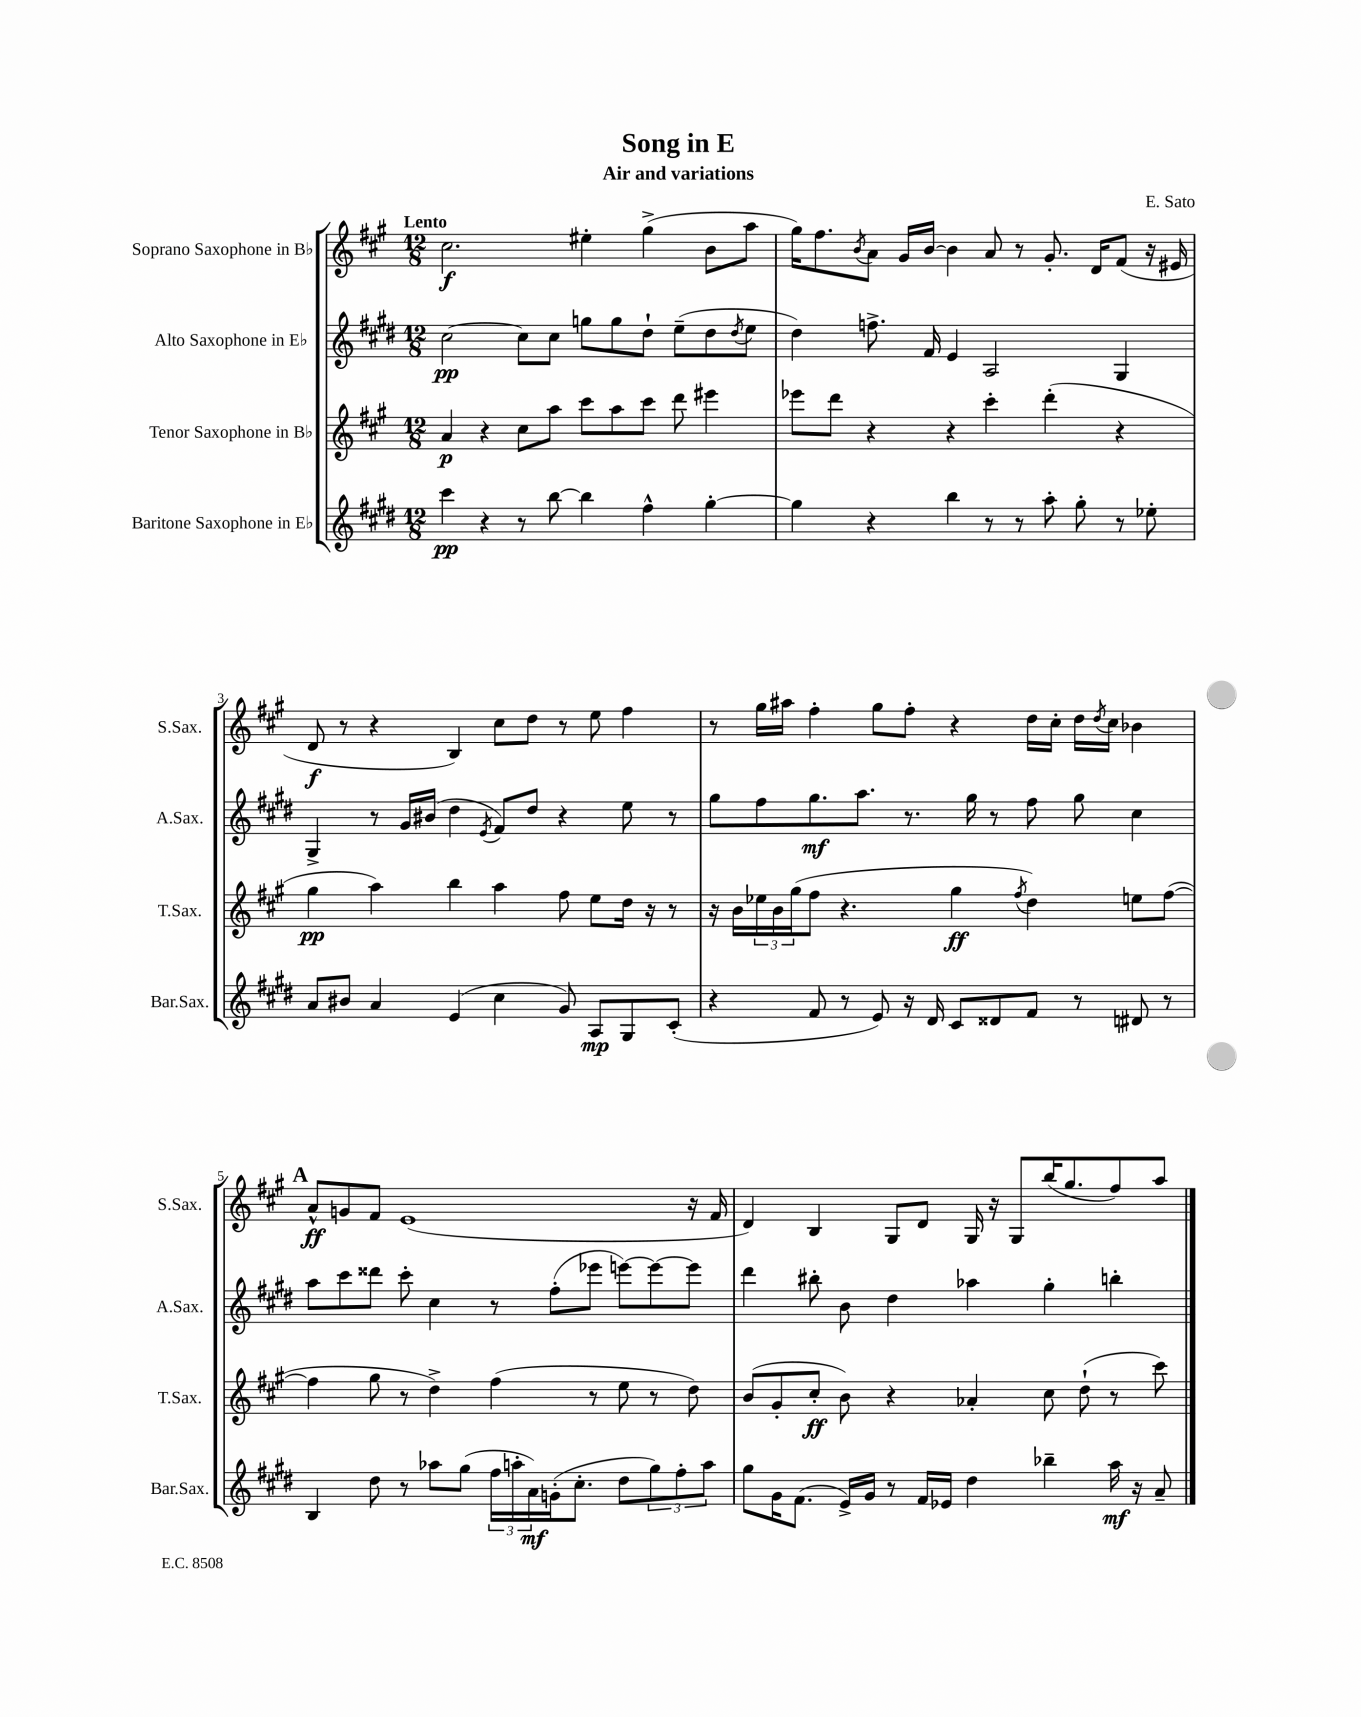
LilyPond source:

\header { title = "Song in E" composer = "E. Sato" subtitle = "Air and variations" }
<<
\new StaffGroup <<
\new Staff = "s0" \with { instrumentName = "Soprano Saxophone in Bb" shortInstrumentName = "S.Sax." } {
    \clef treble \key a \major \numericTimeSignature \time 12/8 \tempo "Lento"
    cis''2.\f eis''4-. gis''4->( b'8 a''8 |
    gis''16) fis''8. \acciaccatura { b'8 } a'8 gis'16 b'16~ b'4 a'8 r8 gis'8.-. d'16 fis'8( r16 eis'16 |
    d'8\f r8 r4 b4) cis''8 d''8 r8 e''8 fis''4 |
    r8 gis''16 ais''16 fis''4-. gis''8 fis''8-. r4 d''16 cis''16-. d''16 \acciaccatura { d''8 } cis''16 bes'4 |
    \mark \markup { \bold "A" } a'8-^\ff g'8 fis'8 e'1( r16 fis'16 |
    d'4) b4 gis8 d'8 gis16 r16 gis8 b''16( gis''8. fis''8) a''8 \bar "|." |
}
\new Staff = "s1" \with { instrumentName = "Alto Saxophone in Eb" shortInstrumentName = "A.Sax." } {
    \clef treble \key e \major \numericTimeSignature \time 12/8
    cis''2~\pp cis''8 cis''8 g''8 g''8 dis''8-! e''8--( dis''8 \acciaccatura { dis''8 } e''8 |
    dis''4) f''8.-> fis'16 e'4 a2 gis4 |
    gis4-> r8 gis'16 bis'16( dis''4 \acciaccatura { e'8 } fis'8) dis''8 r4 e''8 r8 |
    gis''8 fis''8 gis''8.\mf a''8. r8. gis''16 r8 fis''8 gis''8 cis''4 |
    \mark \markup { \bold "A" } a''8 cis'''8 disis'''8 cis'''8-. cis''4 r8 fis''8-.( ees'''8 e'''8~) e'''8~ e'''8 |
    dis'''4 bis''8-. b'8 dis''4 aes''4 gis''4-. b''4-. \bar "|." |
}
\new Staff = "s2" \with { instrumentName = "Tenor Saxophone in Bb" shortInstrumentName = "T.Sax." } {
    \clef treble \key a \major \numericTimeSignature \time 12/8
    a'4\p r4 cis''8 a''8 cis'''8 a''8 cis'''8 d'''8 eis'''4 |
    ees'''8 d'''8 r4 r4 cis'''4-. d'''4-.( r4 |
    gis''4\pp a''4) b''4 a''4 fis''8 e''8 d''16 r16 r8 |
    r16 b'16 \tuplet 3/2 { ees''16 b'16 gis''16( } fis''8 r4. gis''4\ff \acciaccatura { fis''8 } d''4) e''8 fis''8~( |
    \mark \markup { \bold "A" } fis''4 gis''8 r8 d''4->) fis''4( r8 e''8 r8 d''8) |
    b'8( gis'8-. cis''8-.\ff b'8) r4 aes'4-. cis''8 d''8-!( r8 cis'''8) \bar "|." |
}
\new Staff = "s3" \with { instrumentName = "Baritone Saxophone in Eb" shortInstrumentName = "Bar.Sax." } {
    \clef treble \key e \major \numericTimeSignature \time 12/8
    cis'''4\pp r4 r8 b''8~ b''4 fis''4-^ gis''4~-. |
    gis''4 r4 b''4 r8 r8 a''8-. gis''8-. r8 ees''8-. |
    a'8 bis'8 a'4 e'4( cis''4 gis'8) a8\mp gis8 cis'8-.( |
    r4 fis'8 r8 e'8) r16 dis'16 cis'8 disis'8 fis'8 r8 dis'8 r8 |
    \mark \markup { \bold "A" } b4 dis''8 r8 aes''8 gis''8( \tuplet 3/2 { fis''16 a''16-. a'16\mf) } g'16-.( cis''8.-. dis''8 \tuplet 3/2 { gis''8) fis''8-. a''8 } |
    gis''8 gis'16 fis'8.( e'16->) gis'16 r8 fis'16 ees'16 dis''4 bes''4-- a''16\mf r16 a'8-- \bar "|." |
}
>>
>>
